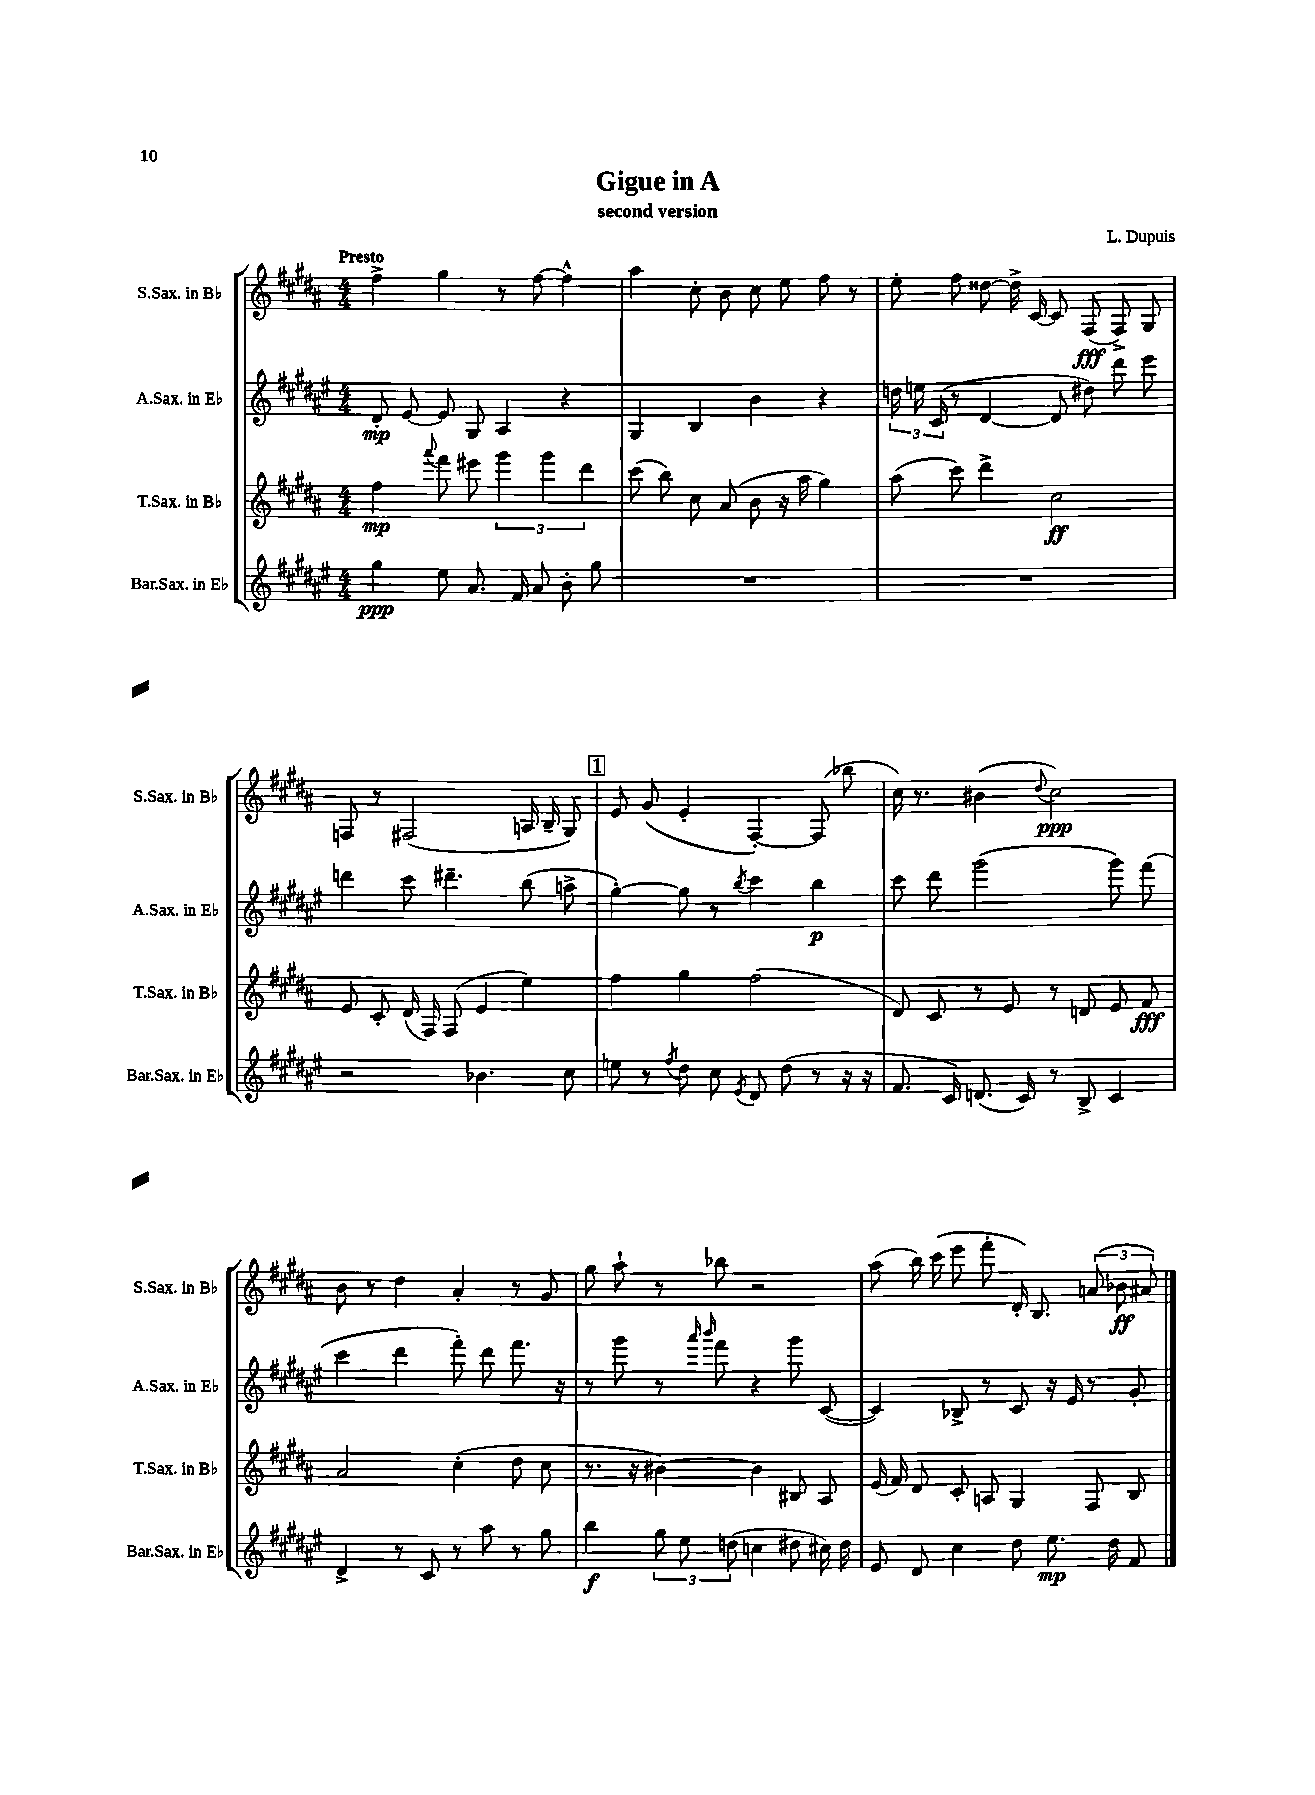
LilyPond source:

\header { title = "Gigue in A" composer = "L. Dupuis" subtitle = "second version" }
<<
\new StaffGroup <<
\new Staff = "s0" \with { instrumentName = "S.Sax. in Bb" shortInstrumentName = "S.Sax. in Bb" } {
    \clef treble \key b \major \numericTimeSignature \time 4/4 \tempo "Presto"
    \autoBeamOff fis''4-> gis''4 r8 fis''8~ fis''4-^ |
    ais''4 cis''8-. b'8 cis''8 e''8 fis''8 r8 |
    e''8-. fis''8 disis''8~ disis''16-> cis'16~ cis'8 fis8\fff( fis8->) gis8 |
    f8 r8 fis2( a16 b16-- gis8) |
    \mark \markup { \box "1" } e'8 gis'8( e'4-. fis4~-.) fis8( bes''8 |
    cis''16) r8. bis'4( \appoggiatura { dis''8 } cis''2\ppp) |
    b'8 r8 dis''4 ais'4-. r8 gis'8 |
    gis''8 ais''8-! r8 bes''8 r2 |
    ais''8( b''16) cis'''16( e'''8 fis'''8-. dis'16-.) b8. \tuplet 3/2 { a'8( bes'8\ff ais'8) } \bar "|." |
}
\new Staff = "s1" \with { instrumentName = "A.Sax. in Eb" shortInstrumentName = "A.Sax. in Eb" } {
    \clef treble \key fis \major \numericTimeSignature \time 4/4
    \autoBeamOff dis'8-.\mp eis'8~ eis'8 gis8 ais4 r4 |
    gis4 b4 b'4 r4 |
    \tuplet 3/2 { d''16 e''16 cis'16( } r8 dis'4~ dis'8 dis''8) dis'''8 eis'''8 |
    d'''4 cis'''8 dis'''4.-- b''8( a''8-> |
    \mark \markup { \box "1" } gis''4~-.) gis''8 r8 \acciaccatura { b''8 } cis'''4 b''4\p |
    cis'''8 dis'''8 gis'''2( gis'''8) fis'''8( |
    cis'''4 dis'''4 fis'''8-.) dis'''8 fis'''8. r16 |
    r8 gis'''8 r8 \grace { ais'''16 b'''16 } fis'''8 r4 gis'''8 cis'8~( |
    cis'4) bes8-> r8 cis'8 r16 eis'16 r8 gis'8-. \bar "|." |
}
\new Staff = "s2" \with { instrumentName = "T.Sax. in Bb" shortInstrumentName = "T.Sax. in Bb" } {
    \clef treble \key b \major \numericTimeSignature \time 4/4
    \autoBeamOff fis''4\mp \appoggiatura { ais'''8 } fis'''8 eis'''8 \tuplet 3/2 { gis'''4 gis'''4 dis'''4 } |
    cis'''8( b''8) cis''8 ais'8( b'8 r16 ais''16 gis''4) |
    ais''8( cis'''8) dis'''4-> cis''2\ff |
    e'8 cis'8-. dis'16( fis16) fis8( e'4 e''4) |
    \mark \markup { \box "1" } fis''4 gis''4 fis''2( |
    dis'8) cis'8 r8 e'8 r8 d'8 e'8 fis'8\fff |
    ais'2 cis''4-.( dis''8 cis''8 |
    r8. r16 bis'4~) bis'4 bis8 ais8 |
    e'16( fis'16) dis'8 cis'8-. a8 gis4 fis8 b8 \bar "|." |
}
\new Staff = "s3" \with { instrumentName = "Bar.Sax. in Eb" shortInstrumentName = "Bar.Sax. in Eb" } {
    \clef treble \key fis \major \numericTimeSignature \time 4/4
    \autoBeamOff gis''4\ppp eis''8 ais'8. fis'16 ais'8 b'8-. gis''8 |
    R1 |
    R1 |
    r2 bes'4. cis''8 |
    \mark \markup { \box "1" } e''8 r8 \acciaccatura { fis''8 } dis''8 cis''8 \acciaccatura { eis'8 } dis'8 dis''8( r8 r16 r16 |
    fis'8. cis'16) d'8.( cis'16) r8 b8-> cis'4 |
    dis'4-> r8 cis'8 r8 ais''8 r8 gis''8 |
    b''4\f \tuplet 3/2 { gis''8 eis''8 d''8( } c''4 dis''8 cis''16) dis''16 |
    eis'8 dis'8 cis''4 dis''8 eis''8.\mp dis''16 fis'8 \bar "|." |
}
>>
>>
\layout { \context { \Score \remove "Bar_number_engraver" } }
